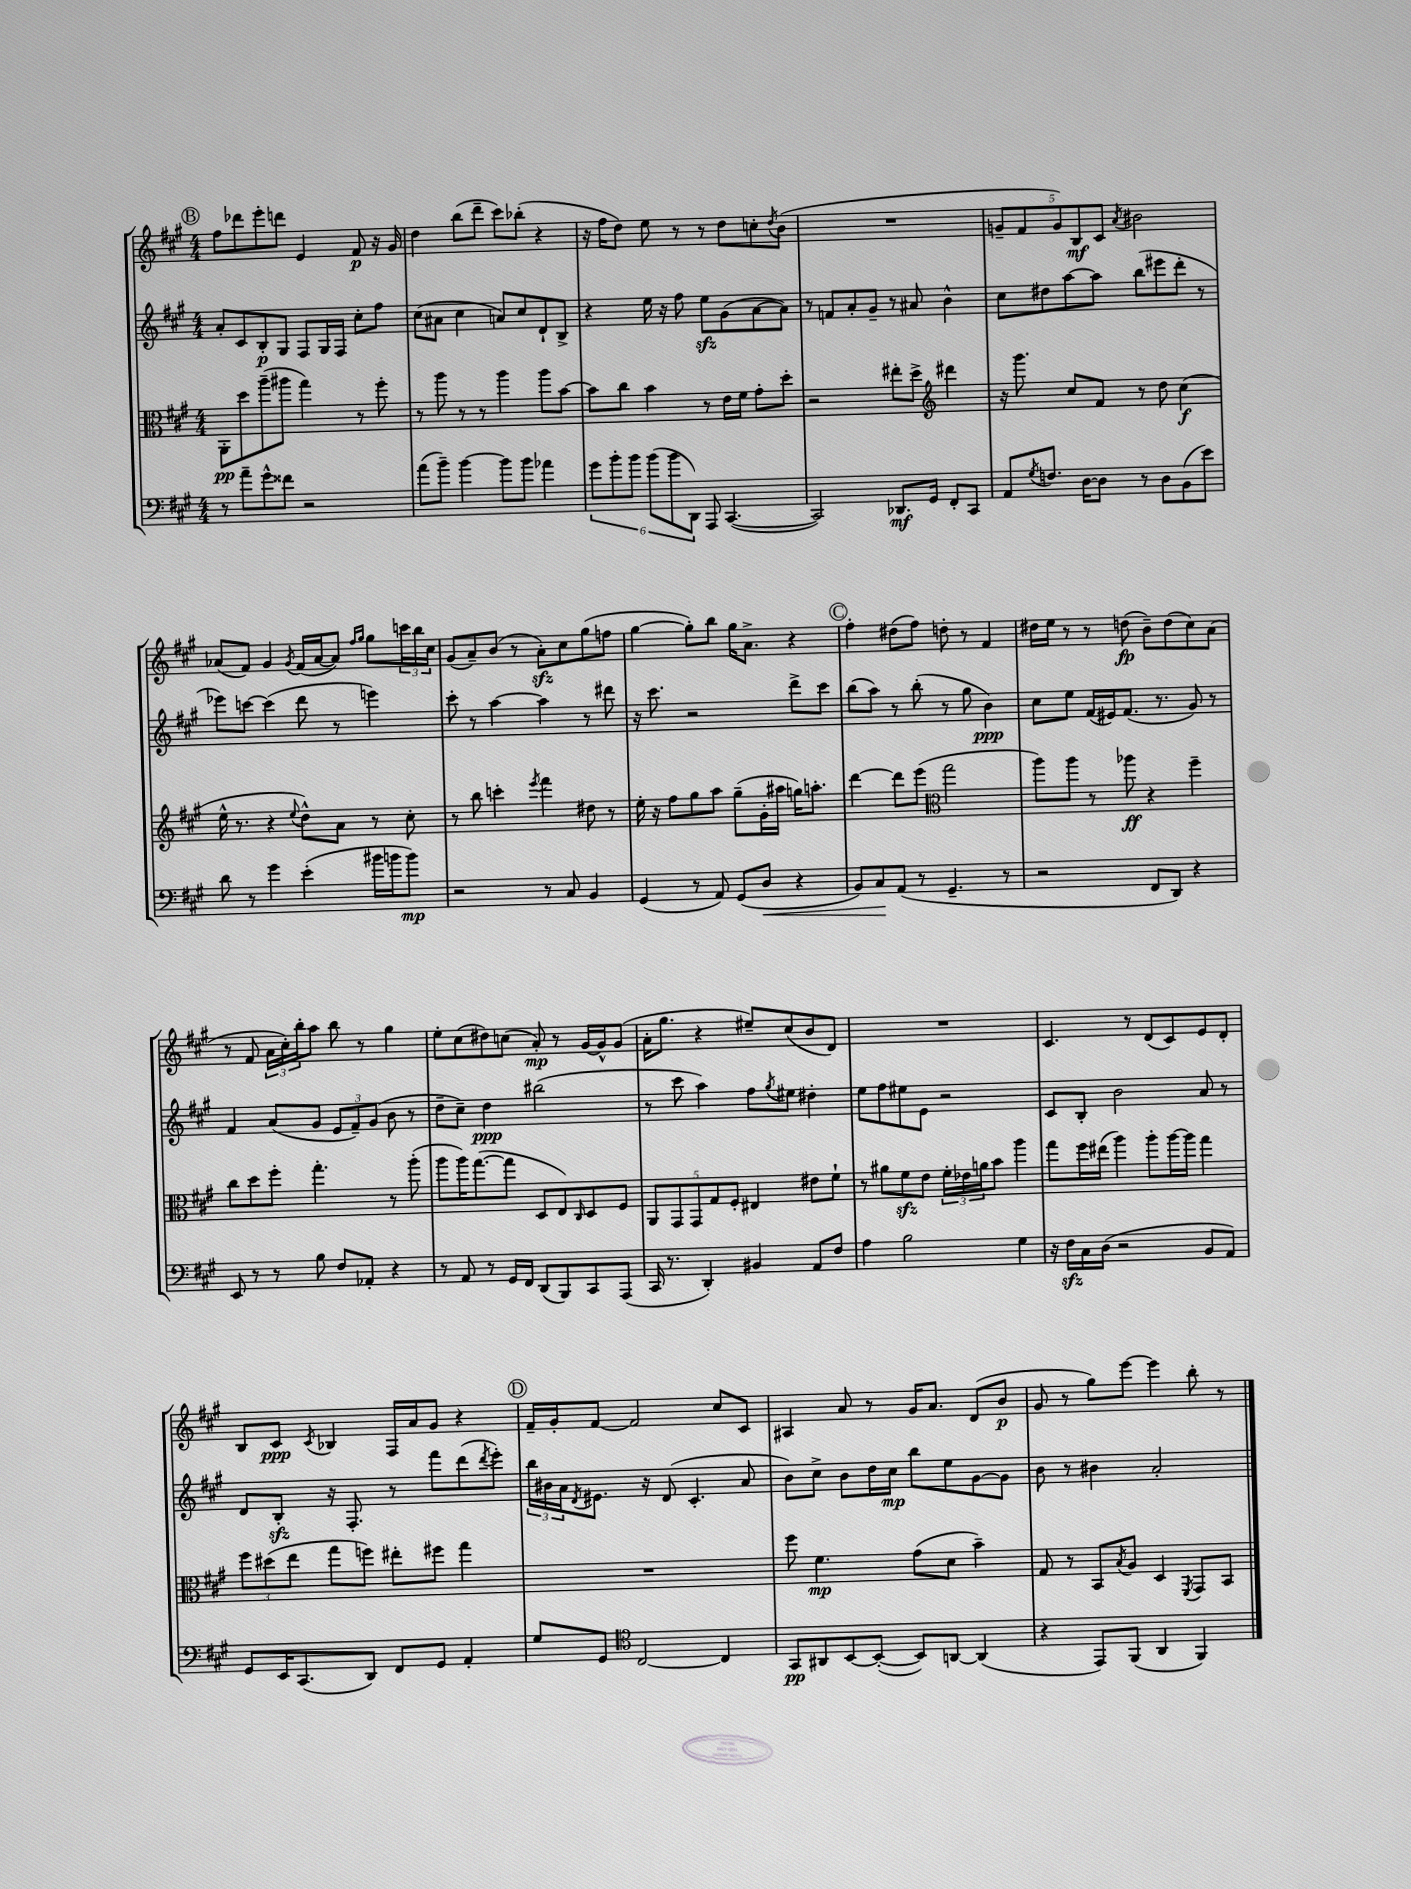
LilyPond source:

<<
\new StaffGroup <<
\new Staff = "s0" {
    \clef treble \key a \major \numericTimeSignature \time 4/4
    \mark \markup { \circle "B" } fis''8 des'''8 e'''8-. d'''8 e'4 fis'8\p r16 gis'16 |
    d''4 b''8( d'''8-- cis'''8) bes''8-.( r4 |
    r16 fis''16 d''8) e''8 r8 r8 d''8 c''8-. \acciaccatura { d''8 } b'8( |
    R1 |
    \tuplet 5/4 { g'8-- fis'8 g'8) b8\mf cis'8 } \acciaccatura { a'8 } bis'2 |
    aes'8( fis'8) gis'4 \acciaccatura { gis'8 } fis'16( aes'16~ aes'8) \grace { fis''16 gis''16 } gis''8 \tuplet 3/2 { c'''16 b''16 cis''16 } |
    gis'8( a'8--) b'8( r8 a'8-.\sfz) cis''8 gis''8( f''8 |
    gis''4~ gis''8-.) b''8 gis''16 a'8.-> r4 |
    \mark \markup { \circle "C" } fis''4-. dis''8( fis''8) d''8-. r8 fis'4 |
    dis''16 e''16 r8 r8 d''8\fp( b'8--) d''8( cis''8) a'8( |
    r8 fis'8 \tuplet 3/2 { a'16 cis''16-.) b''16-. } a''8 b''8 r8 gis''4 |
    e''8-. cis''8( dis''8) c''8( a'8-.\mp) r8 gis'16~ gis'16-^ gis'8( |
    a'16-. gis''8. r4 eis''8--) cis''8( b'8 d'8) |
    R1 |
    cis'4. r8 d'8( cis'8) e'8 d'8-. |
    b8 cis'8\ppp \acciaccatura { cis'8 } bes4 fis16 a'16 gis'8 r4 |
    \mark \markup { \circle "D" } fis'16-- gis'16-. fis'8~ fis'2 cis''8 cis'8 |
    ais4 a'8 r8 gis'16 a'8. d'8( b'8\p |
    gis'8 r8 gis''8) e'''8~ e'''4 b''8-. r8 \bar "|." |
}
\new Staff = "s1" {
    \clef treble \key a \major \numericTimeSignature \time 4/4
    \mark \markup { \circle "B" } a'8-. cis'8 b8-.\p gis8 fis8 gis16 fis16 cis''8-. fis''8 |
    cis''8( ais'8 cis''4 a'8) cis''8 d'8-! b8-> |
    r4 e''16 r16 fis''8 e''8\sfz gis'8( a'8~ a'8) |
    r8 f'8 a'8-. gis'8-- r8 ais'8 b'4-^ |
    cis''8 dis''8 a''8~ a''8 b''8( eis'''8 d'''8-. r8 |
    ees'''8) c'''8~ c'''4( d'''8 r8 e'''4) |
    cis'''8-. r8 a''4~ a''4 r8 dis'''8 |
    r16 cis'''8. r2 d'''8-> cis'''8 |
    \mark \markup { \circle "C" } b''8( a''8) r8 b''8-.( r8 gis''8 b'4\ppp) |
    cis''8 e''8 fis'16( eis'16) fis'8.( r8. gis'8) r8 |
    fis'4 a'8( gis'8 \tuplet 3/2 { e'8 fis'8--) gis'8( } b'8 r8 |
    d''8-- cis''8--) d''4\ppp bis''2( |
    r8 cis'''8 a''4) fis''8 \acciaccatura { gis''8 } eis''8 dis''4-. |
    e''8 fis''8 eis''8 e'8 r2 |
    cis'8 b8-. b'2 a'8 r8 |
    d'8 b8-.\sfz r16 fis8.-. r8 fis'''8 d'''8( \acciaccatura { d'''8 } e'''8-.) |
    \mark \markup { \circle "D" } \tuplet 3/2 { b''16 bis'16 a'16 } \acciaccatura { d'8 } eis'8. r16 d'8( cis'4.-. a'8 |
    b'8) cis''8-> b'8 d''16 cis''16\mp b''8 e''8 gis'8~ gis'8 |
    b'8 r8 bis'4 a'2-. \bar "|." |
}
\new Staff = "s2" {
    \clef alto \key a \major \numericTimeSignature \time 4/4
    \mark \markup { \circle "B" } a,8-.\pp d''8 a''8--( ais''8 gis''4) r8 fis''8-. |
    r8 a''8 r8 r8 a''4 a''8 b'8~ |
    b'8 cis''8 b'4 r8 e'16 fis'16 gis'8-. d''8-. |
    r2 eis''8-. d''8-> \clef treble dis'''4 |
    r16 gis'''8. cis''8 fis'8 r8 d''8 cis''4\f( |
    e''16-^ r8. r4 \appoggiatura { e''8 } d''8-^) a'8 r8 cis''8-. |
    r8 b''8 c'''4-. \acciaccatura { e'''8 } fis'''4 dis''8 r8 |
    e''16-. r16 fis''8 gis''8 a''8 gis''8--( gis'16-. ais''16 g''16) a''8.-. |
    \mark \markup { \circle "C" } d'''4~ d'''8 e'''8( \clef alto gis''2 |
    a''8) a''8 r8 aes''8\ff r4 fis''4-- |
    cis''8 d''8 fis''8-. gis''4.-. r8 a''8-.( |
    a''8 a''16) gis''8.~( gis''8 d8 e8) \grace { cis16 } d8 fis8 |
    \tuplet 5/4 { a,8 gis,8 gis,8 gis8 fis8-. } eis4 eis'8 fis'8-! |
    r8 ais'8 fis'8\sfz e'8 \tuplet 3/2 { fis'16-. ees'16 a'16 } b'8 a''4 |
    gis''8 fis''16 eis''16( a''4) a''8-. a''16~ a''16 gis''4 |
    \tuplet 3/2 { fis''8 dis''8( e''8 } gis''8 f''8) eis''8-. fis''8 gis''4 |
    \mark \markup { \circle "D" } R1 |
    fis''8 fis'4.\mp gis'8( d'8 b'4--) |
    gis8 r8 b,8 \acciaccatura { b8 } a8 d4 \acciaccatura { fis,8 } gis,8 b,8 \bar "|." |
}
\new Staff = "s3" {
    \clef bass \key a \major \numericTimeSignature \time 4/4
    \mark \markup { \circle "B" } r8 a'8-- gis'8-^ fisis'8 r2 |
    a'8( b'8--) b'4~ b'8 b'8 aes'4 |
    \tuplet 6/4 { gis'8 b'8-. b'8 b'8( b'8 d,8) } a,,8 cis,4.~( |
    cis,2) des,8.\mf gis,16 fis,8-. cis,8 |
    a,8 \acciaccatura { gis8 } f8. d16~ d8 r8 d8 b,8( e'8) |
    d'8 r8 gis'4 e'4-.( bis'16 b'16 b'8\mp) |
    r2 r8 cis8 b,4 |
    gis,4( r8 a,8) gis,8( d8\< r4 |
    \mark \markup { \circle "C" } b,8) cis8\! a,8( r8 gis,4.-- r8 |
    r2 fis,8 d,8) r4 |
    e,8 r8 r8 b8 fis8 aes,8-. r4 |
    r8 a,8 r8 gis,16 fis,16 d,8( b,,8) cis,8 a,,8( |
    cis,16 r8. d,4-.) bis,4 a,8 fis8 |
    a4 b2 gis4 |
    r16 fis16\sfz cis16 d16( r2 b,8 a,8) |
    gis,8 e,16 cis,8.( d,8) fis,8 gis,8 a,4-. |
    \mark \markup { \circle "D" } gis8 gis,8 \clef tenor cis2~ cis4 |
    gis,8\pp ais,8 b,8~ b,8~-.( b,8) a,8~ a,4( |
    r4 e,8) fis,8( a,4 fis,4) \bar "|." |
}
>>
>>
\layout { \context { \Score \remove "Bar_number_engraver" } }
